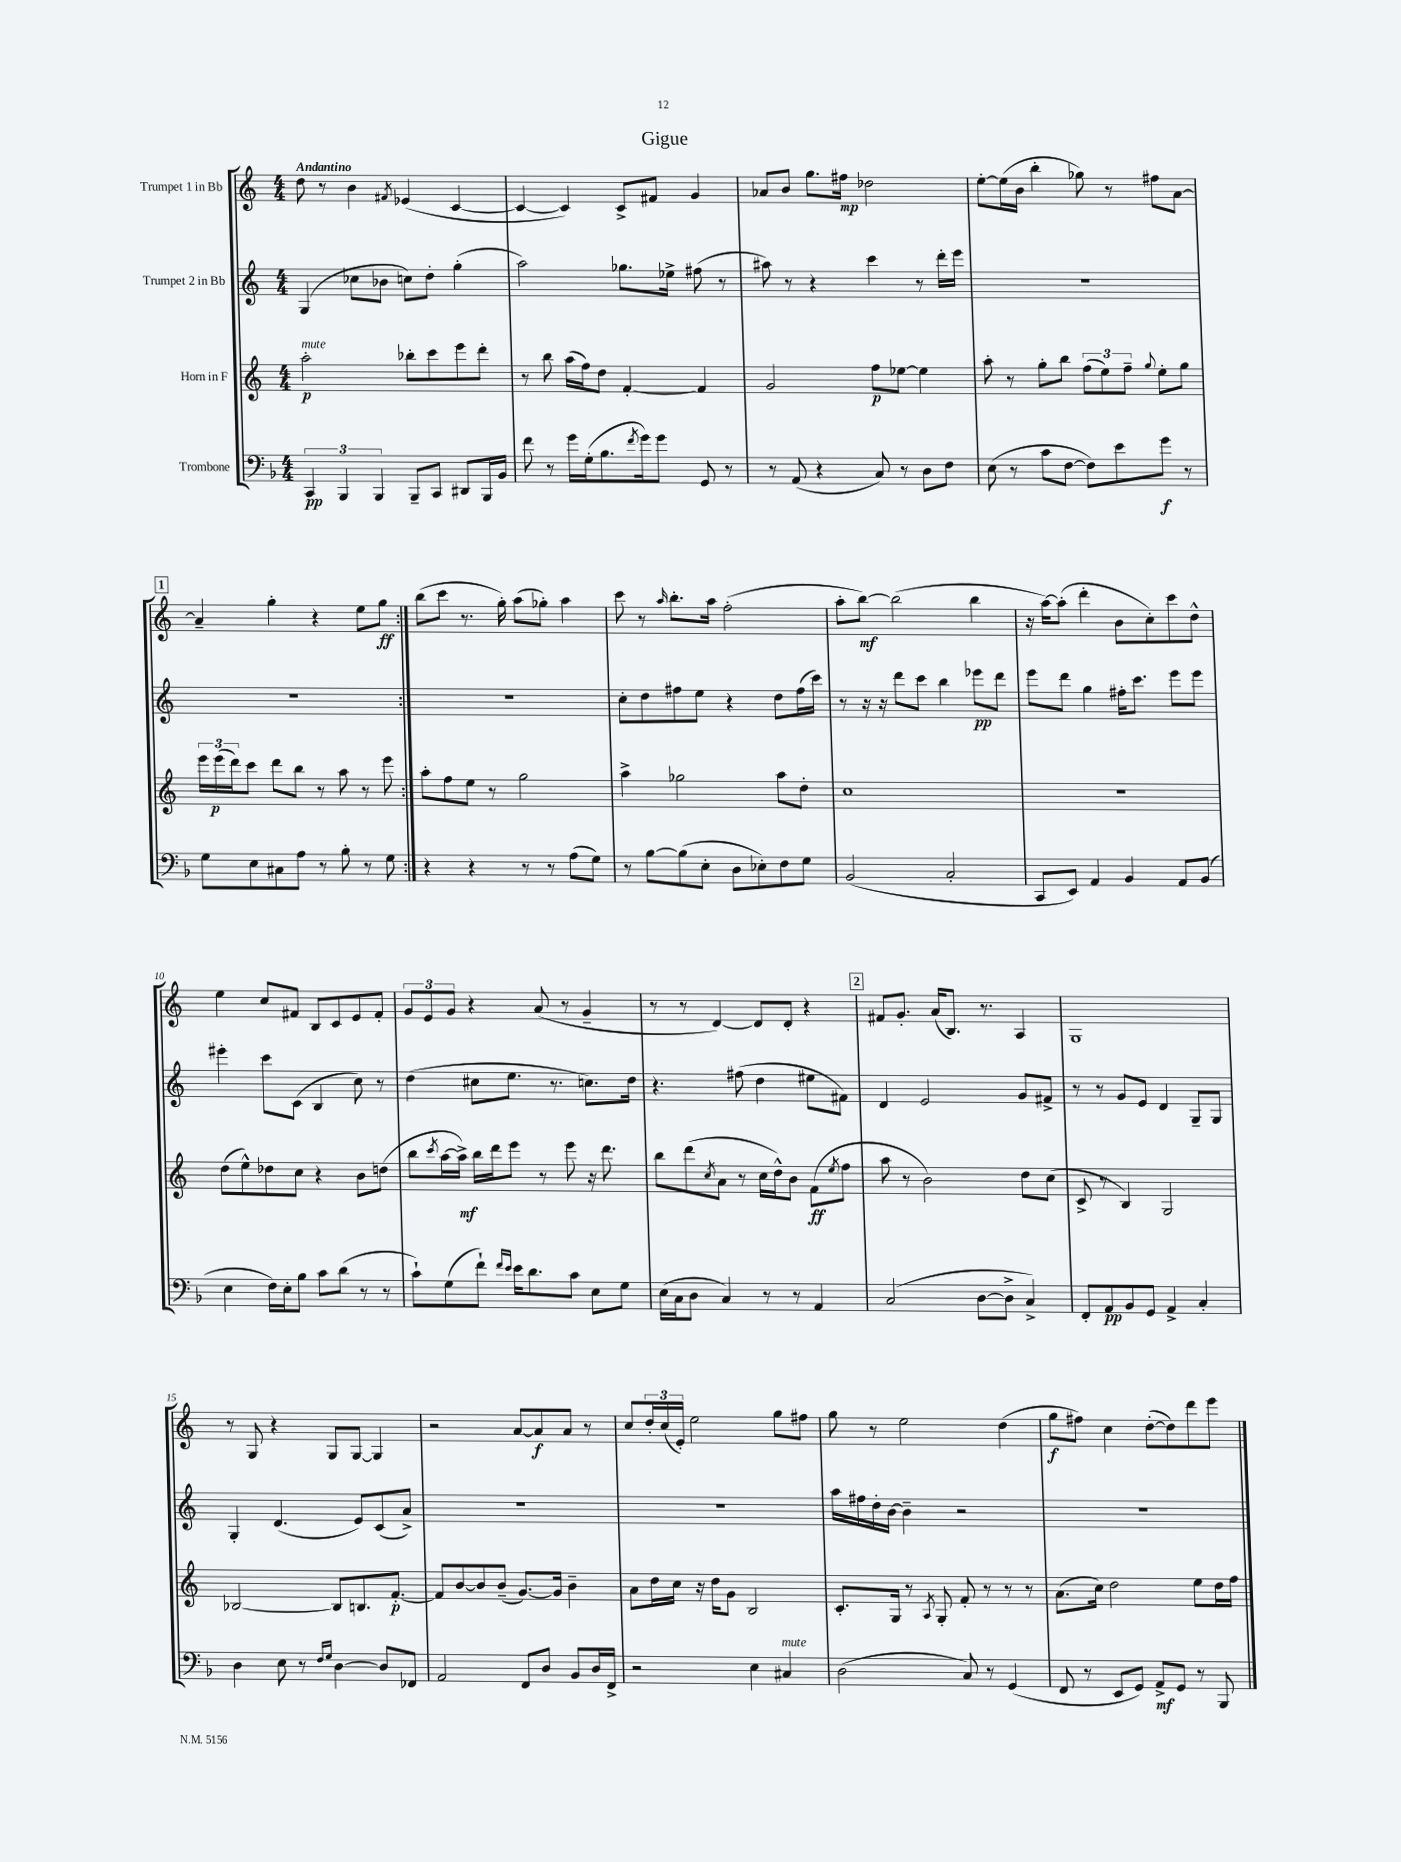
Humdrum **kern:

**kern	**kern	**kern	**kern
*staff4	*staff3	*staff2	*staff1
*clefF4	*clefG2	*clefG2	*clefG2
*k[b-]	*k[]	*k[]	*k[]
*M4/4	*M4/4	*M4/4	*M4/4
6CC	2aa'	(4G	8dd
.	.	.	8r
6BBB-	.	.	.
.	.	8cc-	4b
6BBB-	.	.	.
.	.	8b-	.
.	.	.	8qf#
8BBB-~	8bb-'	8cc)	(4e-
8CC	8ccc	8dd'	.
8DD#	8eee	(4gg'	[4c
16BBB-	8ddd'	.	.
16BB-	.	.	.
=	=	=	=
8f	8r	2aa)	4c_
8r	8bb	.	.
16g	(16aa	.	4c])
(16G'	16ff)	.	.
8.B-	8dd	.	.
.	[4f'	8.gg-	8c^
8qf	.	.	.
16g)	.	.	.
8g	.	.	8f#
.	.	16ee-^	.
8GG	4f]	(8ff#	4g
8r	.	8r	.
=	=	=	=
8r	2g	8aa#)	8a-
(8AA	.	8r	8b
4r	.	4r	8.gg
.	.	.	16ff#
8C)	8ff	4ccc	2dd-
8r	[8ee-	.	.
8D	4ee-]	8r	.
8F	.	16ddd'	.
.	.	16eee	.
=	=	=	=
(8E	8aa'	1r	[8ee'
8r	8r	.	(16ee]
.	.	.	16b
8c	8gg'	.	4bb'
[8F	8bb	.	.
8F])	(12ff	.	8gg-)
.	12ee)	.	.
8e	.	.	8r
.	12ff~	.	.
.	8qqgg	.	.
8g	8ee'	.	8ff#
8r	8gg	.	[8a
=	=	=	=
8G	24eee	1r	4a~]
.	(24eee	.	.
.	24ddd)	.	.
8E	8ccc	.	.
8C#	8ddd	.	4gg'
8A	8bb	.	.
8r	8r	.	4r
8B-'	8aa	.	.
8r	8r	.	8ee
8G	8eee	.	8gg
=:|!	=:|!	=:|!	=:|!
4r	8aa'	1r	(8bb
.	8ff	.	8ccc
4r	8ee	.	8.r
.	8r	.	.
.	.	.	16gg')
8r	2gg	.	(8aa
8r	.	.	8gg-')
(8A	.	.	4aa
8G)	.	.	.
=	=	=	=
8r	4aa^	8cc'	8ccc
[8B-	.	8dd	8r
.	.	.	16qqaa
(8B-]	2gg-	8ff#	8.bb'
8E'	.	8ee	.
.	.	.	16aa
8D	.	4r	(2ff'
8E-')	.	.	.
8F	8aa	8dd	.
8G	8dd'	(16ff#	.
.	.	16ccc)	.
=	=	=	=
(2BB-	1cc	8r	8aa'
.	.	16r	[8bb)
.	.	16r	.
.	.	8ddd	(2bb]
.	.	8ccc	.
2C'	.	4bb	.
.	.	8eee-	4bb
.	.	8ddd	.
=	=	=	=
8CC	1r	8eee	16r
.	.	.	[16aa)
8EE)	.	8ddd	(8aa']
4AA	.	4gg	4ddd'
4BB-	.	16ff#'	8b
.	.	8.ccc	.
.	.	.	8cc')
8AA	.	8eee	8ccc
(8BB-	.	8eee	8dd^^
=	=	=	=
4E	(8dd	4eee#'	4ee
.	8ee^^)	.	.
16F)	8dd-	8ccc	8cc
16E'	.	.	.
8B-	8cc	(8c	8f#
8c	4r	4B	8B
(8d	.	.	8c
8r	8b	8cc)	8e
8r	(8dd	8r	8f#'
=	=	=	=
8c`)	8bb	(4dd	12g
.	.	.	12e
.	8qccc	.	.
(8G	[16aa	.	.
.	.	.	12g
.	16aa^])	.	.
8f`)	16bb	8cc#	4r
.	16ddd	.	.
16qqf	.	.	.
16qqe	.	.	.
16e	8eee	8.ee	.
8.d	.	.	.
.	8r	.	(8a
.	.	8.r	.
8c	8eee	.	8r
8E	16r	8.cc)	4g~
.	8.ddd	.	.
8G	.	.	.
.	.	16dd	.
=	=	=	=
(16E	8bb	4.r	8r
16C	.	.	.
8D	(8ddd	.	8r
.	8qcc	.	.
4C)	8a	.	[4d)
.	8r	(8ff#	.
8r	16cc	4dd	8d]
.	16dd^^)	.	.
8r	8b	.	8d'
4AA	(8f	8ee#	4r
.	8qee	.	.
.	8ff	8f#)	.
=	=	=	=
(2C	8aa	4d	8f#
.	8r	.	8.g'
.	2b)	2e	.
.	.	.	(16a
.	.	.	8.B)
[8D	.	.	.
.	.	.	8.r
8D^]	.	.	.
4C^)	8dd	8g	4A
.	(8cc	8f#^	.
=	=	=	=
8FF'	8c^	8r	1G
8AA	8r	8r	.
8BB-	4B)	8g	.
8GG	.	8e	.
4AA^	2G	4d	.
4C'	.	8G~	.
.	.	8G	.
=	=	=	=
4D	[2B-	4G'	8r
.	.	.	8G
8E	.	(4.d	4r
8r	.	.	.
16qqF	.	.	.
16qqG	.	.	.
[4D	8B-]	.	8G
.	8.B	8e)	[8G
8D]	.	(8c	4G]
.	[8.f'	.	.
8FF-	.	8a^)	.
=	=	=	=
2AA	8f]	1r	2r
.	[8b	.	.
.	8b]	.	.
.	(8b~	.	.
8FF	[8.g)	.	[8a
8D	.	.	8a]
.	16g]	.	.
8BB-	4b~	.	8a
16D	.	.	8r
16FF^	.	.	.
=	=	=	=
2r	8a	1r	8cc
.	16dd	.	24dd'
.	.	.	(24cc
.	16cc	.	.
.	.	.	24e')
.	16r	.	2ee
.	16dd	.	.
.	8g	.	.
4E	2B	.	.
4C#	.	.	8gg
.	.	.	8ff#
=	=	=	=
(2D	8.c'	16aa	8gg
.	.	16ff#	.
.	.	16dd'	8r
.	16G	[16b	.
.	8r	4b~]	2ee
.	8qA	.	.
.	8G'	.	.
8C)	8f'	2r	.
8r	8r	.	.
(4GG	8r	.	(4dd
.	8r	.	.
=	=	=	=
8FF	(8.a	1r	8gg
8r	.	.	8ff#)
.	16cc)	.	.
8EE	2dd	.	4cc
8GG)	.	.	.
8AA^	.	.	([8dd'
8GG	.	.	8dd])
8r	8ee	.	8ddd
8BBB-	16dd	.	8eee
.	16ff	.	.
==	==	==	==
*-	*-	*-	*-
